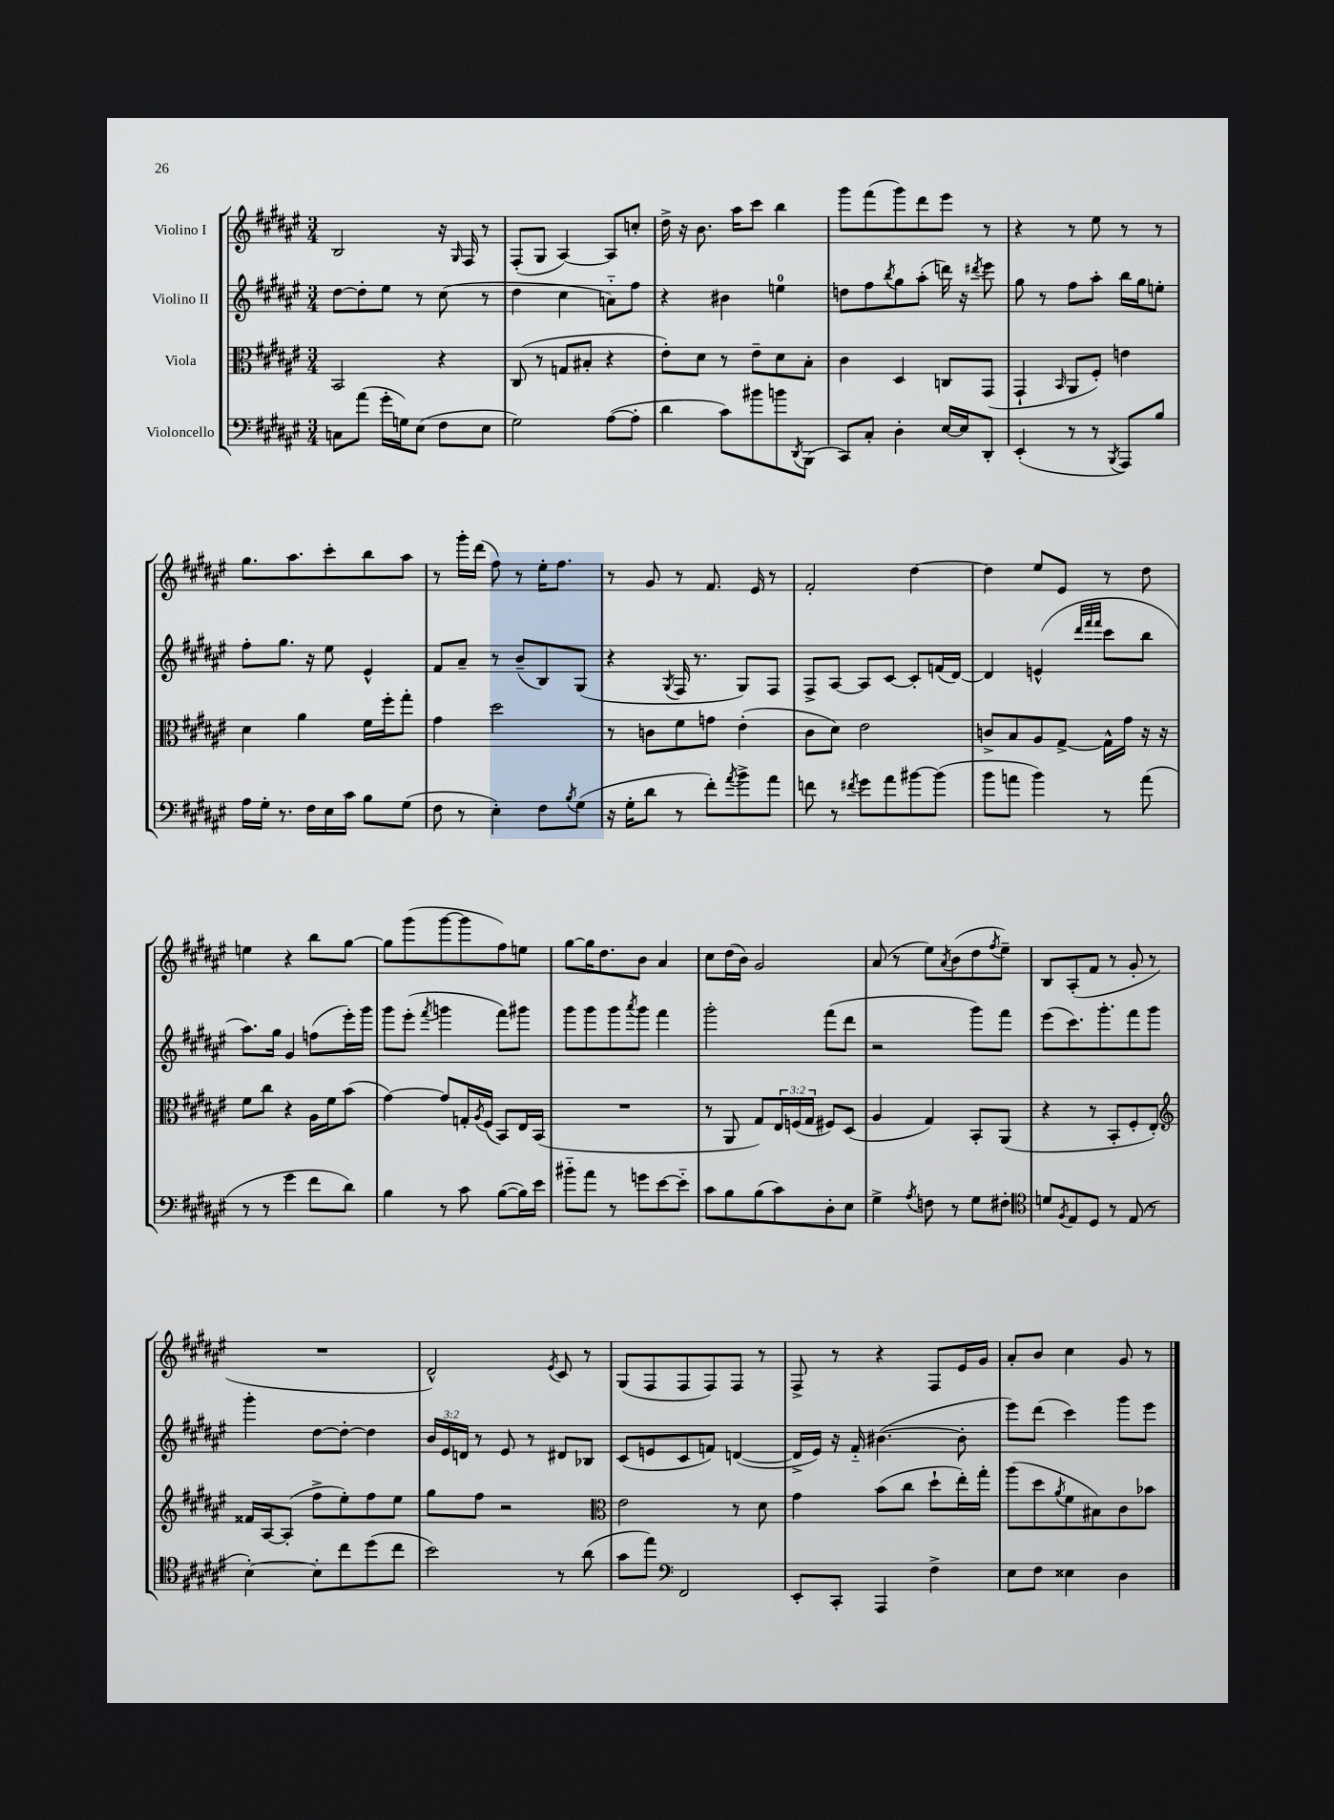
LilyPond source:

<<
\new StaffGroup <<
\new Staff = "s0" \with { instrumentName = "Violino I" } {
    \clef treble \key fis \major \numericTimeSignature \time 3/4
    b2 r16 \grace { gis16 } fis16 r8 |
    fis8-.( gis8 ais4~) ais8 c''8-. |
    dis''16-> r16 b'8. ais''16 cis'''8 b''4 |
    gis'''8 fis'''8( gis'''8) dis'''8 eis'''8 r8 |
    r4 r8 eis''8 r8 r8 |
    gis''8. ais''8. cis'''8-. b''8 ais''8 |
    r8 gis'''16-. dis'''16( fis''8) r8 eis''16-. fis''8. |
    r8 gis'8 r8 fis'8. eis'16 r8 |
    fis'2-. dis''4~ |
    dis''4 eis''8 eis'8 r8 dis''8 |
    e''4 r4 b''8 gis''8~ |
    gis''8 gis'''8( gis'''8~ gis'''8 fis''8) e''8 |
    gis''8~ gis''16 dis''8. b'8 ais'4 |
    cis''8 dis''16( b'16) gis'2 |
    ais'8( r8 eis''8) \acciaccatura { ais'8 } b'8( dis''8 \acciaccatura { fis''8 } eis''8--) |
    b8 ais8-.( fis'8 r8 gis'8-. r8 |
    R2. |
    dis'2-^) \acciaccatura { eis'8 } cis'8 r8 |
    gis8( fis8 fis8 fis8) fis8 r8 |
    fis8-> r8 r4 fis8 eis'16 gis'16 |
    ais'8-. b'8 cis''4 gis'8 r8 \bar "|." |
}
\new Staff = "s1" \with { instrumentName = "Violino II" } {
    \clef treble \key fis \major \numericTimeSignature \time 3/4 \override Staff.TupletNumber.text = #tuplet-number::calc-fraction-text
    dis''8~ dis''8-. eis''8 r8 cis''8( r8 |
    dis''4 cis''4 a'8-_) fis''8 |
    r4 bis'4 e''4-0 |
    d''8 fis''8 \acciaccatura { b''8 } gis''8 ais''8-.( d'''16) r16 \acciaccatura { dis'''8 } eis'''8 |
    gis''8 r8 fis''8 ais''8-. b''16 gis''16 e''8-. |
    fis''8-. gis''8. r16 eis''8 eis'4-^ |
    fis'8 ais'8-- r8 b'8--( b8) gis8( |
    r4 \acciaccatura { gis8 } fis16 r8. gis8) fis8 |
    fis8-> ais8~ ais8 cis'8~ cis'8-. f'16( dis'16~) |
    dis'4 e'4-^( \grace { dis'''32 fis'''32 fis'''32 } cis'''8 b''8 |
    ais''8.) gis''16 gis'4 f''8( eis'''16-.) gis'''16 |
    gis'''8 eis'''8-.( \acciaccatura { fis'''8 } g'''4 fis'''8) gis'''8 |
    gis'''8 gis'''8 gis'''8 \acciaccatura { ais'''8 } gis'''8 fis'''4 |
    gis'''2-. fis'''8( dis'''8 |
    r2 gis'''8) fis'''8 |
    eis'''8( cis'''8.) gis'''8.-. fis'''8 gis'''8 |
    gis'''4-. dis''8~ dis''8~-. dis''4 |
    \tuplet 3/2 { b'16 eis'16 d'16 } r8 eis'8 r8 dis'8 bes8 |
    cis'8( e'8 cis'8 f'8) d'4~( |
    d'16-> eis'16) r16 fis'16-_ bis'4.~( bis'8-. |
    eis'''8) dis'''8( cis'''4) gis'''8 eis'''8 \bar "|." |
}
\new Staff = "s2" \with { instrumentName = "Viola" } {
    \clef alto \key fis \major \numericTimeSignature \time 3/4 \override Staff.TupletNumber.text = #tuplet-number::calc-fraction-text
    b,2 r4 |
    cis8( r8 g8 bis8-. r4 |
    eis'8-.) dis'8 r8 eis'8-- dis'8 b8-. |
    cis'4 dis4 c8 gis,8( |
    gis,4-! \grace { b,16 } ais,8 fis8-.) e'4 |
    dis'4 ais'4 fis'16 fis''16-. gis''8-. |
    gis'4 dis''2 |
    r8 c'8 fis'8 g'8 eis'4-.( |
    cis'8 dis'8) eis'2 |
    c'8-> b8 ais8 gis8~-> gis16-^ gis'16 r16 r16 |
    fis'8 cis''8 r4 ais16 fis'16 b'8( |
    gis'4~) gis'8 g16-. \acciaccatura { ais8 } fis16( b,8) eis16 b,16( |
    R2. |
    r8 ais,8 gis8) \tuplet 3/2 { eis16 f16( gis16 } fis8) dis8( |
    ais4 gis4) b,8-. ais,8( |
    r4 r8 b,8-. fis8-. eis8-.) |
    \clef treble fisis'16 ais16~ ais8-.( fis''8-> eis''8-.) fis''8 eis''8 |
    gis''8 fis''8 r2 |
    \clef alto eis'2 r8 dis'8 |
    gis'4 b'8( cis''8 dis''8-! eis''16-.) gis''16-. |
    ais''8( dis''8 \acciaccatura { ais'8 } fis'8 bis8) cis'8 bes'8 \bar "|." |
}
\new Staff = "s3" \with { instrumentName = "Violoncello" } {
    \clef bass \key fis \major \numericTimeSignature \time 3/4
    c8 ais'8( gis'16-. g16) eis8( fis8 eis8 |
    gis2) ais8~( ais8-. |
    dis'4 cis'8) bis'8 b'8 \acciaccatura { dis,8 } b,,8( |
    cis,8) cis8-. dis4-. eis16~ eis16 dis,8-. |
    eis,4-.( r8 r8 \acciaccatura { b,,8 } ais,,8) b8 |
    ais16 gis16-. r8. fis16 eis16 cis'16 b8 gis8( |
    fis8 r8 eis4-.) fis8 \acciaccatura { b8 } gis8( |
    r16 gis16-. dis'8 r8 fis'8-.) \acciaccatura { ais'8 } b'8-> ais'8 |
    f'8 r8 \acciaccatura { fis'8 } gis'8 ais'8 bis'8~ bis'8( |
    b'8 a'8 b'4) r8 a'8( |
    r8 r8 gis'4 fis'8 dis'8) |
    b4 r8 cis'8 b8~( b16) eis'16 |
    bis'8-_ ais'8 r8 g'8 eis'8~ eis'8-_ |
    cis'8 b8 b8( cis'8) dis8-. eis8 |
    gis4-> \acciaccatura { ais8 } f8 r8 gis8 fis8-. |
    \clef tenor d'8 \acciaccatura { fis8 } eis8 dis8 r8 eis8( r8 |
    b4~-.) b8-. cis''8 dis''8( cis''8 |
    b'2) r8 ais'8( |
    gis'8 eis''8) \clef bass fis,2 |
    eis,8-. cis,8-. ais,,4 fis4-> |
    eis8 fis8 eisis4 dis4 \bar "|." |
}
>>
>>
\layout { \context { \Score \remove "Bar_number_engraver" } }
